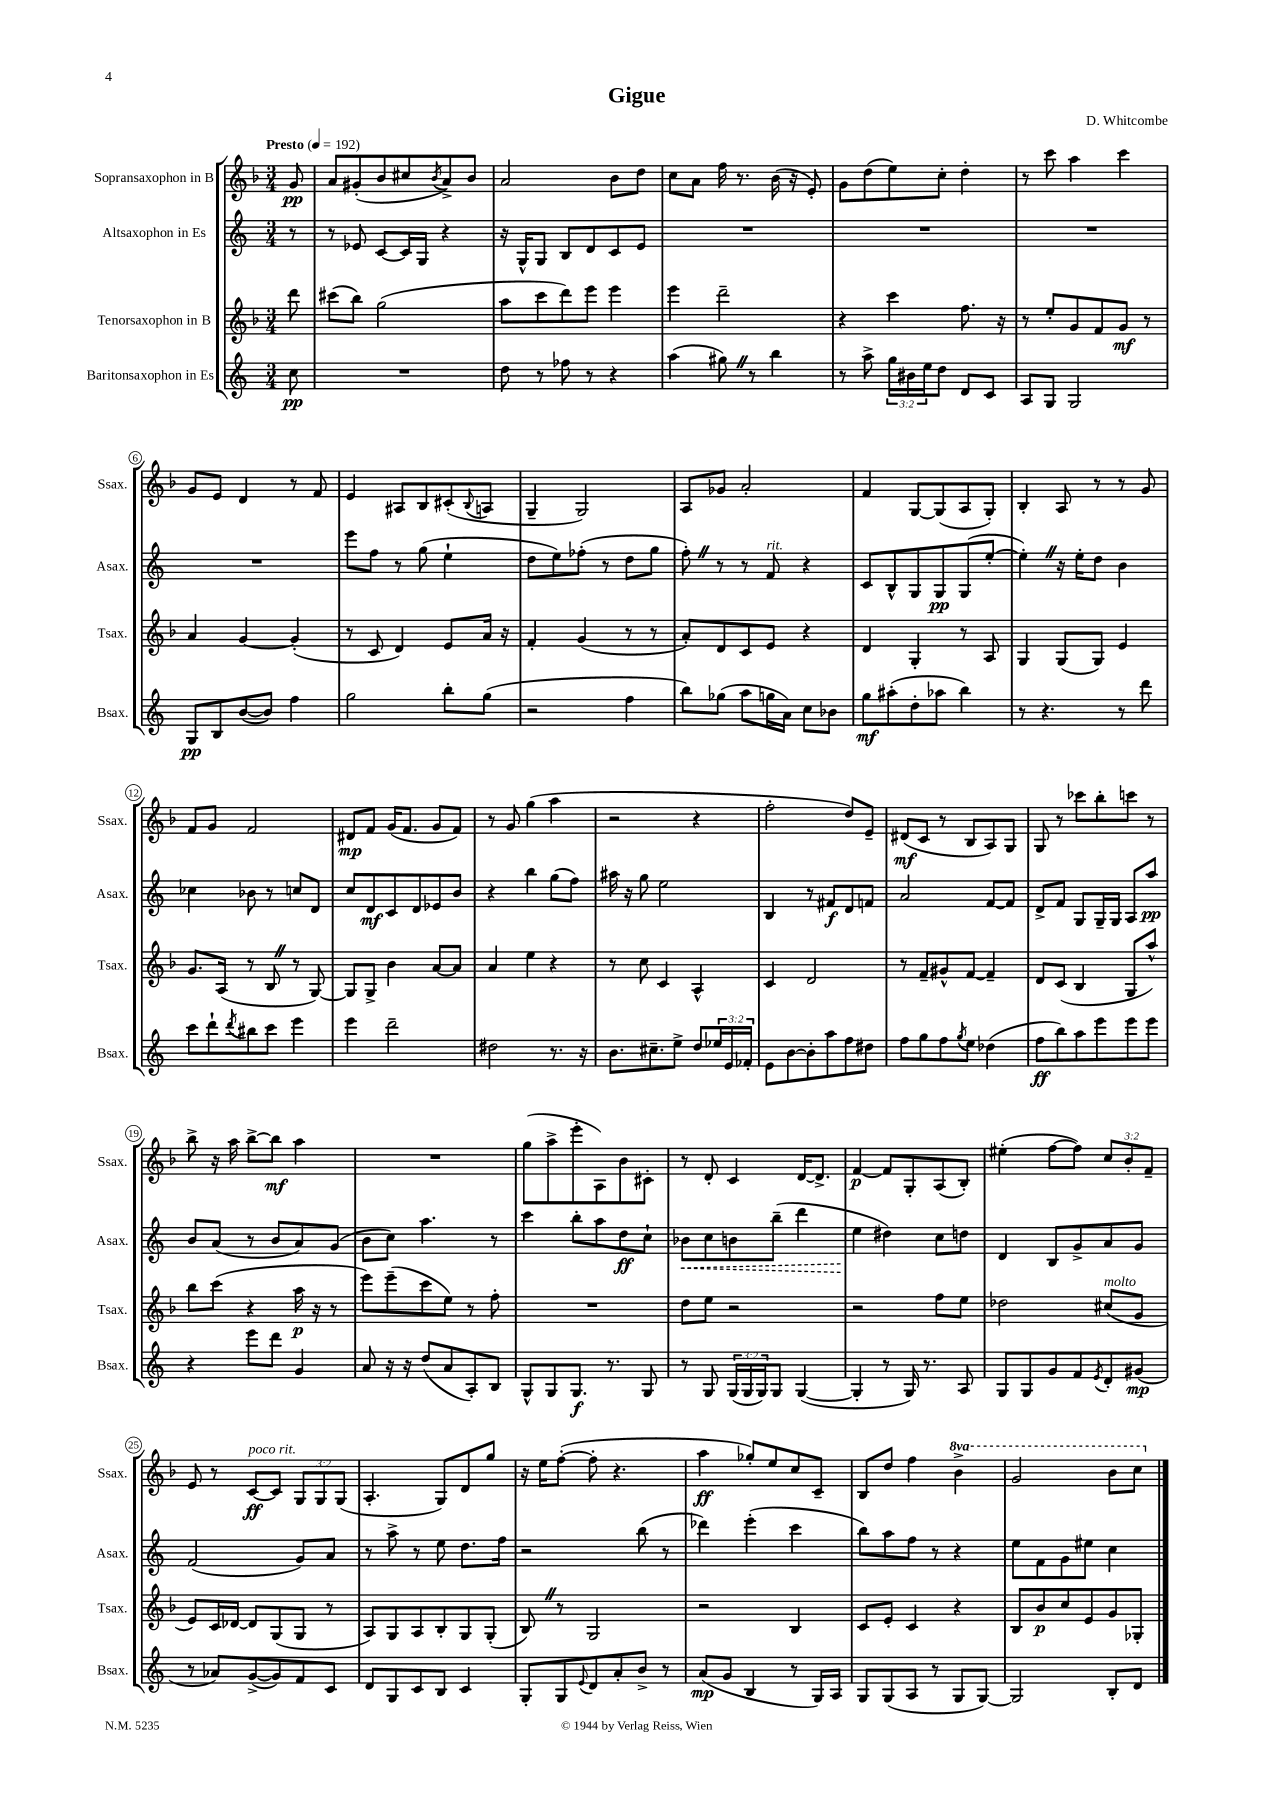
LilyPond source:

\header { title = "Gigue" composer = "D. Whitcombe" }
<<
\new StaffGroup <<
\new Staff = "s0" \with { instrumentName = "Sopransaxophon in B" shortInstrumentName = "Ssax." } {
    \clef treble \key f \major \numericTimeSignature \time 3/4 \override Staff.TupletNumber.text = #tuplet-number::calc-fraction-text \set Staff.ottavationMarkups = #ottavation-simple-ordinals \partial 8 \tempo "Presto" 4 = 192
    g'8\pp |
    a'8 gis'8-.( bes'8 cis''8 \acciaccatura { bes'8 } a'8->) bes'8 |
    a'2 bes'8 d''8 |
    c''8 a'8 f''16 r8. bes'16( r16 e'8-.) |
    g'8 d''8( e''8) c''8-. d''4-. |
    r8 c'''8 a''4 c'''4 |
    g'8 e'8 d'4 r8 f'8 |
    e'4 ais8 bes8 cis'8-.( \appoggiatura { bes8 } a8 |
    g4-- g2) |
    a8 ges'8 a'2-. |
    f'4 g8~ g8( a8 g8-.) |
    bes4-. a8 r8 r8 g'8 |
    f'8 g'8 f'2 |
    dis'8\mp f'8 g'16( f'8. g'8 f'8) |
    r8 g'8 g''4( a''4 |
    r2 r4 |
    f''2-. d''8) e'8-- |
    dis'8\mf( c'8 r8 bes8 a8) g8 |
    g8 r8 ces'''8 bes''8-. c'''8 r8 |
    bes''8-> r16 a''16 bes''8~-> bes''8\mf a''4 |
    R2. |
    g''8( a''8-> e'''8-. a8) bes'8 cis'8-. |
    r8 d'8-. c'4 d'16~ d'8.-> |
    f'4~\p f'8 g8-. a8( bes8-.) |
    eis''4-.( f''8~ f''8) \tuplet 3/2 { c''8 bes'8-. f'8-- } |
    e'8 r8 c'8~\ff^\markup { \italic "poco rit." } c'8 \tuplet 3/2 { g8 g8 g8( } |
    a4.-. g8) d'8 g''8 |
    r16 e''16 f''8~-.( f''8-. r4. |
    a''4\ff ges''8-.) e''8 c''8 c'8-- |
    bes8 d''8 f''4 \ottava #1 bes''4-> |
    g''2 bes''8 c'''8 \ottava #0 \bar "|." |
}
\new Staff = "s1" \with { instrumentName = "Altsaxophon in Es" shortInstrumentName = "Asax." } {
    \clef treble \key c \major \numericTimeSignature \time 3/4 \partial 8
    r8 |
    r8 ees'8 c'8~ c'16 g16 r4 |
    r16 g16-^ g8 b8 d'8 c'8 e'8 |
    R2. |
    R2. |
    R2. |
    R2. |
    e'''8 f''8 r8 g''8( e''4-! |
    d''8 e''8) fes''8-.( r8 d''8 g''8 |
    f''8-.) \once \override BreathingSign.text = \markup { \musicglyph "scripts.caesura.straight" } \breathe r8 r8 f'8^\markup { \italic "rit." } r4 |
    c'8 b8-^ g8 g8\pp g8( e''8~-. |
    e''4-.) \once \override BreathingSign.text = \markup { \musicglyph "scripts.caesura.straight" } \breathe r16 e''16-. d''8 b'4 |
    ces''4 bes'8 r8 c''8 d'8 |
    c''8 d'8\mf c'8 d'8 ees'8 b'8 |
    r4 b''4 g''8( f''8) |
    ais''16 r16 g''8 e''2 |
    b4 r8 fis'8\f d'8 f'8 |
    a'2 f'8~ f'8 |
    d'8-> f'8 g8 g16-- g16 a8 a''8\pp |
    b'8 a'8( r8 b'8 a'8) g'8( |
    b'8 c''8) a''4. r8 |
    c'''4 b''8-. a''8 d''8\ff c''8-! |
    \once \override Hairpin.style = #'dashed-line bes'8\< c''8 b'8 b''8--( d'''4 |
    e''4\! dis''4) c''8 d''8 |
    d'4 b8 g'8-> a'8 g'8 |
    f'2( g'8) a'8 |
    r8 a''8-> r8 e''8 d''8. f''16 |
    r2 b''8( r8 |
    des'''4) e'''4-.( c'''4 |
    b''8) a''8 f''8 r8 r4 |
    e''8 f'8 g'8 eis''8 c''4 \bar "|." |
}
\new Staff = "s2" \with { instrumentName = "Tenorsaxophon in B" shortInstrumentName = "Tsax." } {
    \clef treble \key f \major \numericTimeSignature \time 3/4 \partial 8
    d'''8 |
    cis'''8( bes''8) g''2( |
    a''8 c'''8 d'''8) e'''8 e'''4 |
    e'''4 d'''2-- |
    r4 c'''4 f''8. r16 |
    r8 e''8-. g'8 f'8 g'8\mf r8 |
    a'4 g'4~ g'4-.( |
    r8 c'8 d'4) e'8 a'16 r16 |
    f'4-. g'4( r8 r8 |
    a'8-.) d'8 c'8 e'8 r4 |
    d'4 g4-. r8 a8 |
    g4 g8( g8) e'4 |
    g'8. a16( r8 bes8 \once \override BreathingSign.text = \markup { \musicglyph "scripts.caesura.straight" } \breathe r8 g8~) |
    g8 g8-> bes'4 a'8~ a'8 |
    a'4 e''4 r4 |
    r8 c''8 c'4 a4-^ |
    c'4 d'2 |
    r8 f'8-- gis'8-^ f'8~ f'4-- |
    d'8 c'8( bes4 g8 a''8-^) |
    bes''8 c'''8( r4 a''16\p r16 r8 |
    e'''8) e'''8--( c'''8 e''8) r8 f''8-. |
    R2. |
    d''8 e''8 r2 |
    r2 f''8 e''8 |
    des''2 cis''8^\markup { \italic "molto" }( g'8 |
    e'8) c'16 des'16~ des'8 g8( g8 r8 |
    a8) g8 a8 bes8-. g8 g8-.( |
    bes8) \once \override BreathingSign.text = \markup { \musicglyph "scripts.caesura.straight" } \breathe r8 g2 |
    r2 bes4 |
    c'8 e'8-. c'4 r4 |
    bes8 bes'8\p c''8 e'8 g'8 ges8-. \bar "|." |
}
\new Staff = "s3" \with { instrumentName = "Baritonsaxophon in Es" shortInstrumentName = "Bsax." } {
    \clef treble \key c \major \numericTimeSignature \time 3/4 \override Staff.TupletNumber.text = #tuplet-number::calc-fraction-text \partial 8
    c''8\pp |
    R2. |
    d''8 r8 fes''8 r8 r4 |
    a''4( gis''8) \once \override BreathingSign.text = \markup { \musicglyph "scripts.caesura.straight" } \breathe r8 b''4 |
    r8 a''8-> \tuplet 3/2 { g''16 bis'16 e''16 } d''8 d'8 c'8 |
    a8 g8 g2 |
    g8\pp b8 b'8~( b'8) f''4 |
    g''2 b''8-. g''8( |
    r2 f''4 |
    b''8) ges''8( a''8 g''16 a'16) c''8 bes'8 |
    g''8\mf ais''8-.( d''8-. aes''8 b''4) |
    r8 r4. r8 d'''8 |
    c'''8 d'''8-! \acciaccatura { d'''8 } bis''8 c'''8 e'''4 |
    e'''4 d'''2-- |
    dis''2 r8. r16 |
    b'8. cis''8.-- e''8-> d''8 \tuplet 3/2 { ees''16 e'16 fes'16-. } |
    e'8 b'8~ b'8-. a''8 f''8 dis''8 |
    f''8 g''8 f''8 \acciaccatura { g''8 } e''8 des''4( |
    f''8\ff b''8) a''8 e'''8 e'''8 e'''8 |
    r4 e'''8 d'''8 g'4 |
    a'8 r16 r16 d''8( a'8 a8-.) b8 |
    g8-^ g8 g8.\f r8. g8 |
    r8 g8 \tuplet 3/2 { g16( g16 g16) } g8 g4~( |
    g4-. r8 g16) r8. a8 |
    g8 g8 g'8 f'8 \acciaccatura { e'8 } d'8-. gis'8\mp( |
    r8 aes'8) g'8~->( g'8) f'8 c'8 |
    d'8 g8 c'8 b8 c'4 |
    g8-. g8 \appoggiatura { e'8 } d'8 a'8-. b'8-> r8 |
    a'8\mp( g'8 b4 r8 g16) a16 |
    g8 g8( a8 r8 g8 g8~) |
    g2 b8-. d'8 \bar "|." |
}
>>
>>
\layout { \context { \Score \override BarNumber.stencil = #(make-stencil-circler 0.1 0.3 ly:text-interface::print) } }
